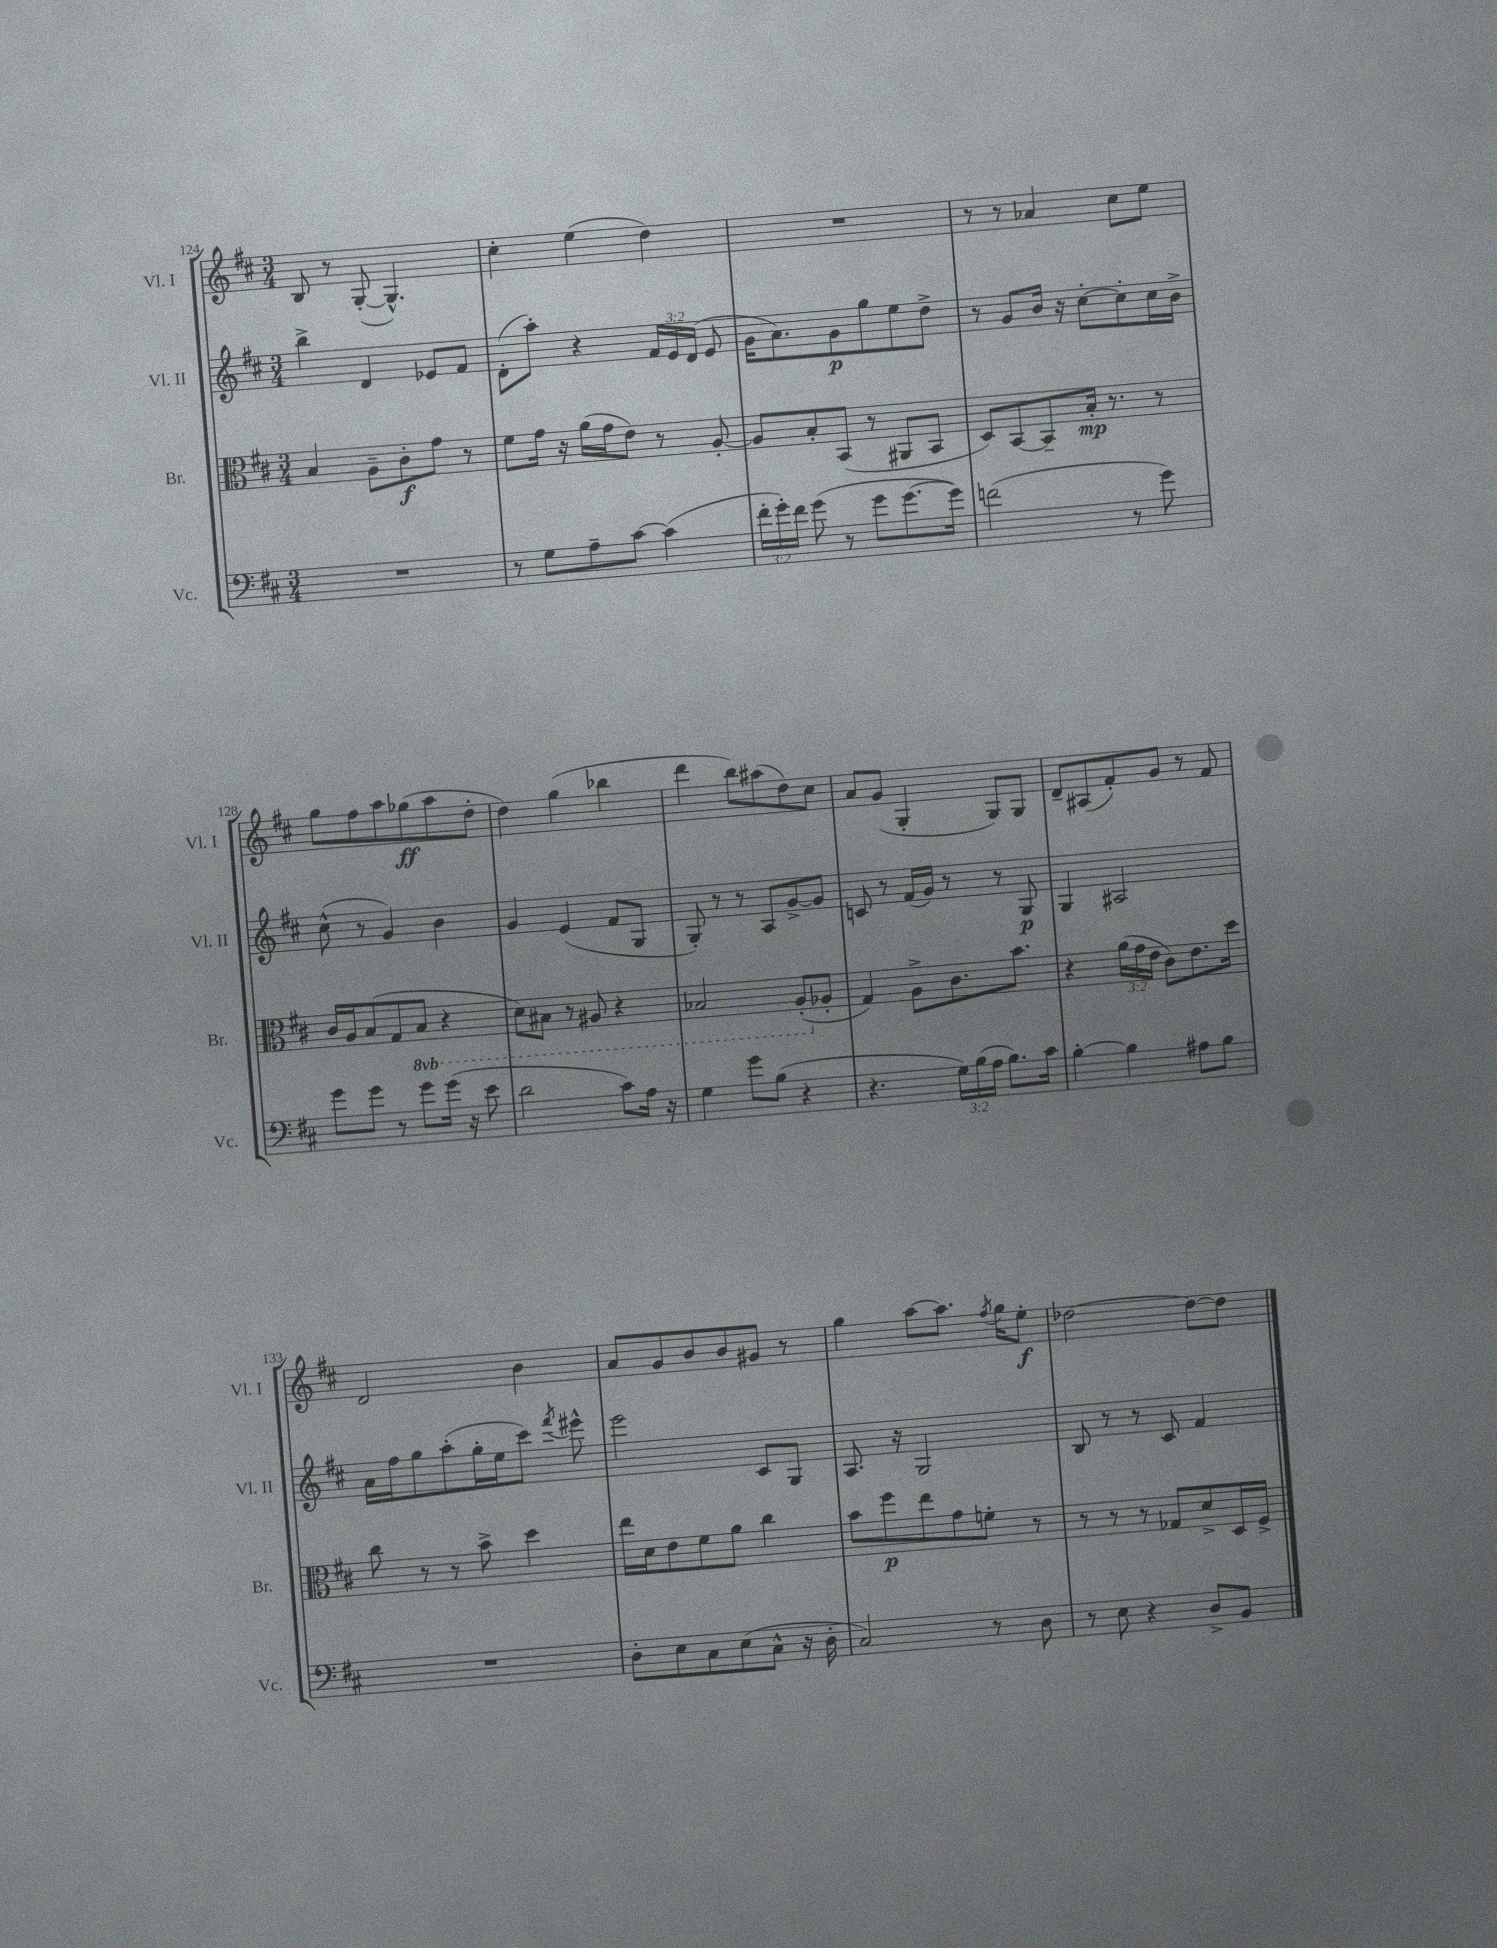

**kern	**kern	**kern	**kern
*staff4	*staff3	*staff2	*staff1
*clefF4	*clefC3	*clefG2	*clefG2
*k[f#c#]	*k[f#c#]	*k[f#c#]	*k[f#c#]
*M3/4	*M3/4	*M3/4	*M3/4
2.r	4B	4bb^	8B
.	.	.	8r
.	8A~	4d	([8G'
.	8c#'	.	4.G^^])
.	8g	8e-	.
.	8r	8f#	.
=	=	=	=
8r	8f#	(8d'	4cc#'
8G	16g	8aa')	.
.	16r	.	.
8A~	(16a	4r	(4ee
.	16g	.	.
[8c#	8e)	.	.
(4c#]	8r	24f#	4dd)
.	.	24e	.
.	.	(24d	.
.	[8A'	8e	.
=	=	=	=
24f#'	8A]	16g	2.r
24g')	.	.	.
.	.	8.a)	.
24f#	.	.	.
(8g	8B'	.	.
8r	(8BB	8g	.
8g	8r	8gg	.
[8.g	8AA#	8ee	.
.	8BB	8dd^	.
16g])	.	.	.
=	=	=	=
(2f	8D)	8r	8r
.	[8BB	8g	8r
.	8BB~]	16b	4a-
.	.	16r	.
.	16B'	[8cc#'	.
.	8.r	.	.
8r	.	8cc#']	8cc#
8g)	8r	16cc#	8ee
.	.	16b^	.
=	=	=	=
8g	16c#	(8cc#^^	8gg
.	16A	.	.
8g	(8B	8r	8ff#
8r	8G	4g)	8aa
8g	8BB	.	(8gg-
(16g	4r	4b	8aa
16r	.	.	.
8e	.	.	8dd'
=	=	=	=
2d	8D)	4g	4dd)
.	8BB#	.	.
.	8r	(4e	(4gg
.	8AA#	.	.
8c#)	4r	8f#	4bb-
16A	.	8G	.
16r	.	.	.
=	=	=	=
4G	2BB-	8G')	4ddd
.	.	8r	.
8g	.	8r	8bb)
(8B	.	8A	(8aa#
4r	(8AA'	[8g^	8dd)
.	8A-'	8g]	8cc#
=	=	=	=
4.r	4G)	8c	8a
.	.	8r	(8g
.	8A^	(16f#	4G'
.	.	16g)	.
24G)	8.c#	8r	.
(24B	.	.	.
24A	.	.	.
8.B)	.	8r	8G)
.	8.b	.	.
.	.	8G	8G
16c#	.	.	.
=	=	=	=
[4B'	4r	4G	8d~
.	.	.	(8A#
4B]	(24a	2A#	8f#')
.	24g	.	.
.	24e	.	.
.	8c#)	.	8g
8A#	8.e	.	8r
8B	.	.	8f#
.	16dd	.	.
=	=	=	=
2.r	8cc#	16a	2d
.	.	16ff#	.
.	8r	8gg	.
.	8r	(8aa'	.
.	8b^	16gg'	.
.	.	16ee	.
.	4dd	8ccc#)	4b
.	.	8qfff#	.
.	.	8eee#^^	.
=	=	=	=
8D'	16ee	2eee	8a
.	16d	.	.
8E	8e	.	8g
8C#	8f#	.	8b
(8E	8a	.	8b
8C#^^	4cc#	8c#	8g#
16r	.	8G	8r
16D'	.	.	.
=	=	=	=
2C#)	8b	8.A	4gg
.	8ff#	.	.
.	.	16r	.
.	8ee	2G	[8aa
.	8g	.	8.aa]
8r	8f'	.	.
.	.	.	8qff#
.	.	.	16gg
8D	8r	.	8ee'
=	=	=	=
8r	8r	8B	[2dd-
8E	8r	8r	.
4r	8r	8r	.
.	8G-	8c#	.
8D^	8d^	4f#	8dd-_
8BB	16D	.	8dd-]
.	16F#^	.	.
==	==	==	==
*-	*-	*-	*-
